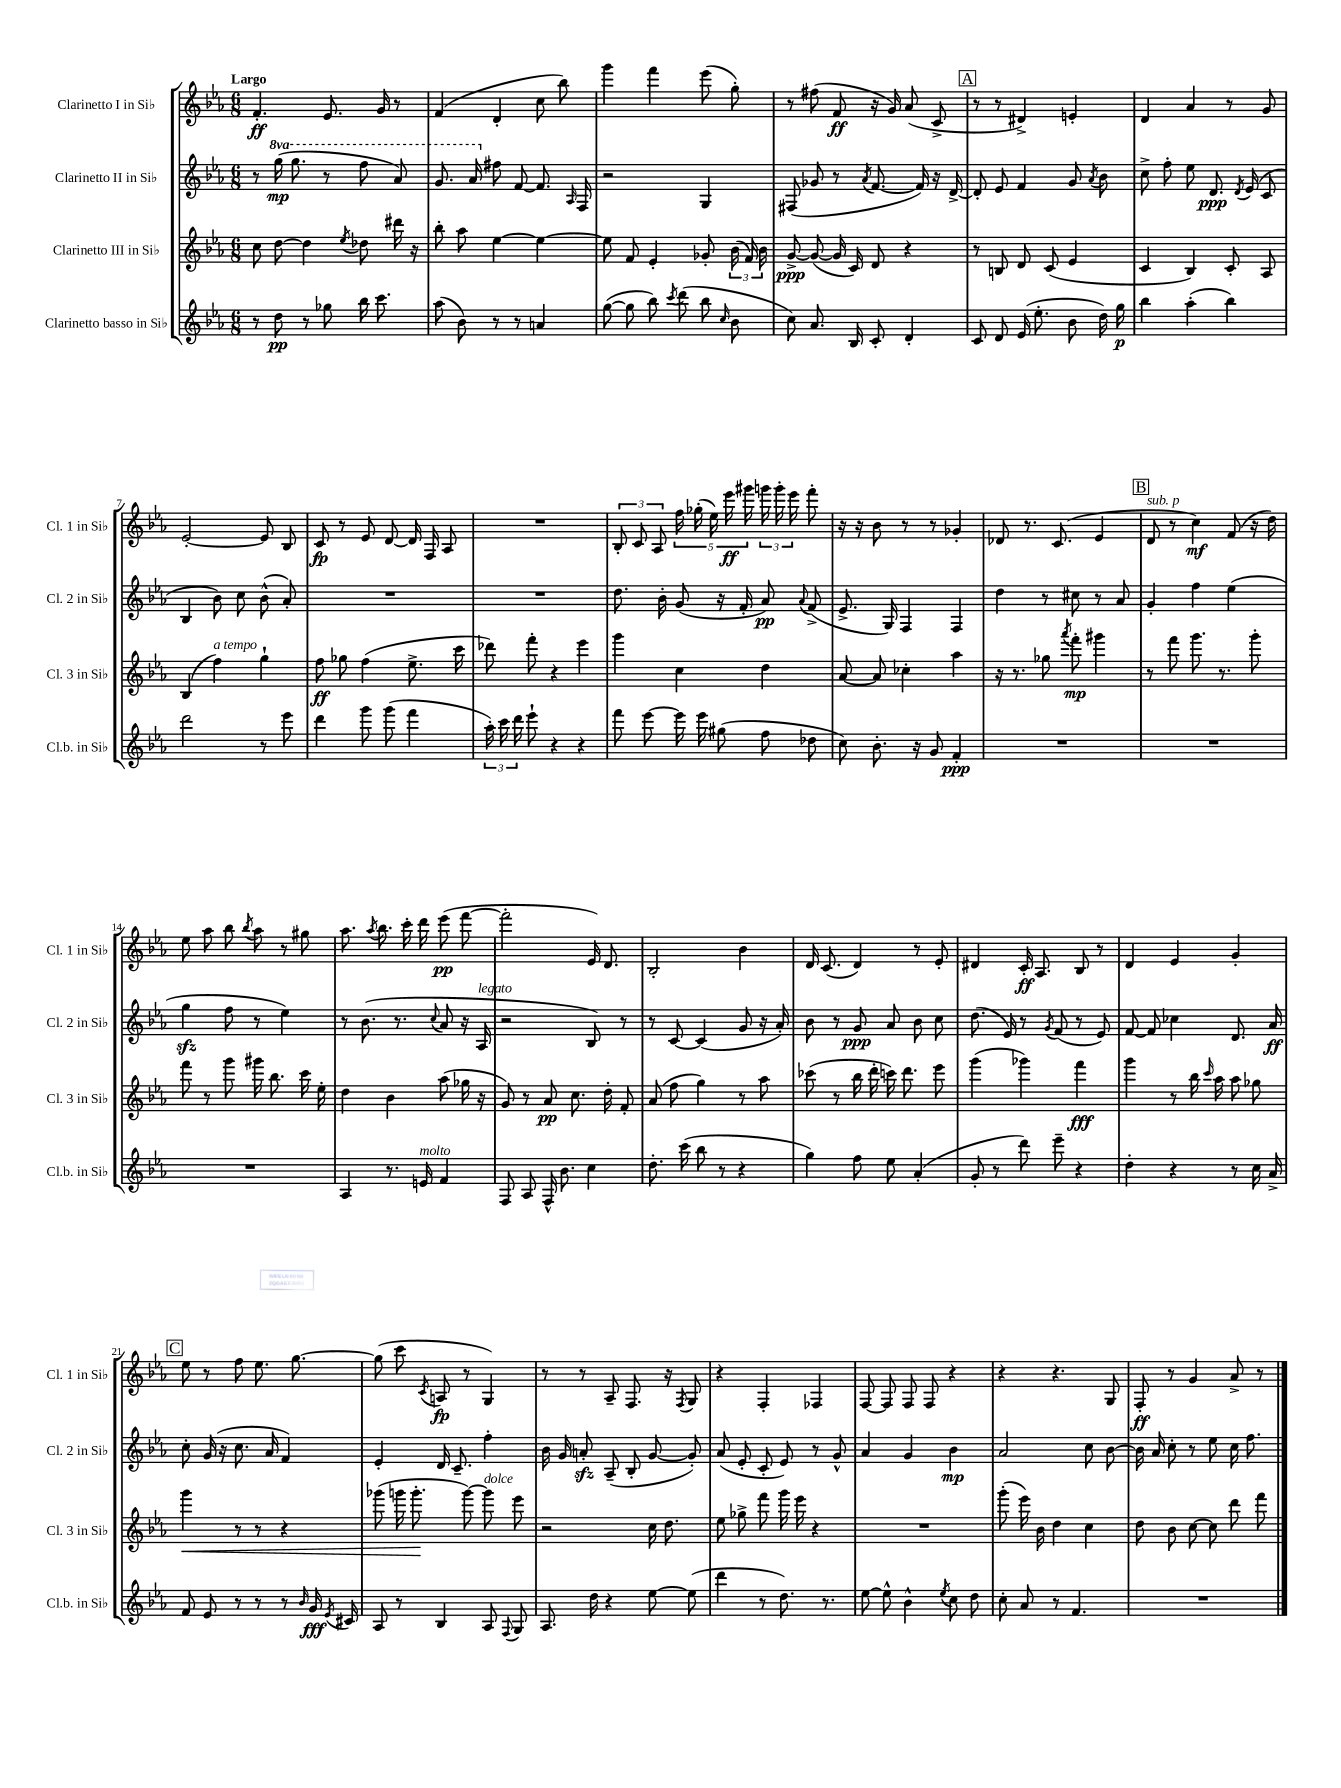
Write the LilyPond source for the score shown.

<<
\new StaffGroup <<
\new Staff = "s0" \with { instrumentName = "Clarinetto I in Sib" shortInstrumentName = "Cl. 1 in Sib" } {
    \clef treble \key ees \major \numericTimeSignature \time 6/8 \tempo "Largo"
    \autoBeamOff f'4.-.\ff ees'8. g'16 r8 |
    f'4( d'4-. c''8 bes''8) |
    g'''4 f'''4 ees'''8( g''8-.) |
    r8 fis''8( f'8\ff r16 g'16) aes'8( c'8-> |
    \mark \markup { \box "A" } r8 r8 dis'4->) e'4-. |
    d'4 aes'4 r8 g'8 |
    ees'2~-. ees'8 bes8 |
    c'8\fp r8 ees'8 d'8~ d'16 f16 aes8 |
    R2. |
    \tuplet 3/2 { bes8-. c'8 aes8 } \tuplet 5/4 { f''16 ges''16-.( ees''16) ees'''16\ff gis'''16 } \tuplet 3/2 { g'''16 g'''16-. ees'''16 } f'''8-. |
    r16 r16 bes'8 r8 r8 ges'4-. |
    des'8 r8. c'8.( ees'4 |
    \mark \markup { \box "B" } d'8^\markup { \italic "sub. p" } r8 c''4\mf) f'8( r16 d''16) |
    ees''8 aes''8 bes''8 \acciaccatura { bes''8 } aes''8 r8 gis''8 |
    aes''8. \acciaccatura { aes''8 } bes''8. c'''16-. d'''16 ees'''8\pp( f'''8~ |
    f'''2-. ees'16) d'8. |
    bes2-. bes'4 |
    d'16 c'8.( d'4) r8 ees'8-. |
    dis'4 c'16-.\ff aes8. bes8 r8 |
    d'4 ees'4 g'4-. |
    \mark \markup { \box "C" } ees''8 r8 f''8 ees''8. g''8.~ |
    g''8( c'''8 \acciaccatura { c'8 } a8\fp r8 g4) |
    r8 r8 aes8-- f8. r16 \acciaccatura { f8 } g8 |
    r4 f4-. fes4 |
    f8~ f8 f8 f8 r4 |
    r4 r4. g8 |
    f8-.\ff r8 g'4 aes'8-> r8 \bar "|." |
}
\new Staff = "s1" \with { instrumentName = "Clarinetto II in Sib" shortInstrumentName = "Cl. 2 in Sib" } {
    \clef treble \key ees \major \numericTimeSignature \time 6/8 \set Staff.ottavationMarkups = #ottavation-simple-ordinals
    \autoBeamOff r8 \ottava #1 g'''16\mp( g'''8. r8 f'''8 aes''8) |
    g''8. aes''16 \ottava #0 fis''8 f'8~ f'8. \grace { aes16 } f16 |
    r2 g4 |
    fis8( ges'8 r8 \acciaccatura { aes'8 } f'8.~ f'16) r16 d'16~-> |
    \mark \markup { \box "A" } d'8-. ees'8 f'4 g'8 \acciaccatura { aes'8 } bes'8 |
    c''8-> f''8-. ees''8 d'8.\ppp \acciaccatura { d'8 } ees'16( c'8 |
    bes4 bes'8) c''8 bes'8-^( aes'8-.) |
    R2. |
    R2. |
    d''8. bes'16-. g'8( r16 f'16-. aes'8\pp) \appoggiatura { aes'8 } f'8->( |
    ees'8.-> g16) f4 f4 |
    d''4 r8 cis''8 r8 aes'8 |
    \mark \markup { \box "B" } g'4-. f''4 ees''4( |
    g''4\sfz f''8 r8 ees''4) |
    r8 bes'8.( r8. \appoggiatura { c''8 } aes'8 r16 aes16^\markup { \italic "legato" } |
    r2 bes8) r8 |
    r8 c'8~ c'4( g'8 r16 aes'16-.) |
    bes'8 r8 g'8\ppp aes'8 bes'8 c''8 |
    d''8.( ees'16) r8 \acciaccatura { g'8 } f'8( r8 ees'8) |
    f'8~ f'8 ces''4 d'8. aes'16\ff |
    \mark \markup { \box "C" } c''8-. g'16( r16 c''8. aes'16 f'4) |
    ees'4-. d'16 c'8.-- f''4-. |
    bes'16 g'16 a'8-.\sfz aes8--( bes8-. g'8~ g'8-.) |
    aes'8( ees'8-. c'8-. ees'8) r8 g'8-^ |
    aes'4 g'4 bes'4\mp |
    aes'2 c''8 bes'8~ |
    bes'16 aes'16 c''8-. r8 ees''8 c''16 f''8. \bar "|." |
}
\new Staff = "s2" \with { instrumentName = "Clarinetto III in Sib" shortInstrumentName = "Cl. 3 in Sib" } {
    \clef treble \key ees \major \numericTimeSignature \time 6/8
    \autoBeamOff c''8 d''8~ d''4 \acciaccatura { ees''8 } des''8 dis'''16 r16 |
    bes''8-. aes''8 ees''4~ ees''4~ |
    ees''8 f'8 ees'4-. ges'8-. \tuplet 3/2 { bes'16( f'16) bes'16 } |
    g'8~->\ppp g'8~( g'16 c'16) d'8 r4 |
    \mark \markup { \box "A" } r8 b8 d'8 c'8( ees'4 |
    c'4 bes4) c'8-. aes8 |
    bes4( f''4^\markup { \italic "a tempo" }) g''4-! |
    f''8\ff ges''8 f''4( ees''8.-> c'''16 |
    des'''8) f'''8-. r4 ees'''4 |
    g'''4 c''4 d''4 |
    aes'8~ aes'8 ces''4-. aes''4 |
    r16 r8. ges''8 \acciaccatura { aes'''8 } f'''8-.\mp gis'''4 |
    \mark \markup { \box "B" } r8 f'''8 g'''8. r8. g'''8-. |
    f'''8 r8 g'''8 gis'''16 bes''8. c'''16 ees''16-. |
    d''4 bes'4 aes''8( ges''16 r16 |
    g'8) r8 aes'8\pp c''8. d''16-. f'8-. |
    aes'8( f''8 g''4) r8 aes''8 |
    ces'''8( r8 bes''16 d'''16-. c'''16) d'''8. ees'''8 |
    g'''4( ges'''4) f'''4\fff |
    g'''4 r8 bes''16 \grace { c'''16 } aes''16 aes''8 ges''8 |
    \mark \markup { \box "C" } g'''4\< r8 r8 r4 |
    ges'''8( g'''16 g'''8.-.\! g'''8~) g'''8^\markup { \italic "dolce" } ees'''8 |
    r2 c''16 d''8. |
    ees''8 ges''8-> f'''8 g'''16 ees'''16 r4 |
    R2. |
    g'''8-.( ees'''16) bes'16 d''4 c''4 |
    d''8 bes'8 c''8~ c''8 d'''8 f'''8 \bar "|." |
}
\new Staff = "s3" \with { instrumentName = "Clarinetto basso in Sib" shortInstrumentName = "Cl.b. in Sib" } {
    \clef treble \key ees \major \numericTimeSignature \time 6/8
    \autoBeamOff r8 d''8\pp r8 ges''8 bes''16 c'''8. |
    aes''8( bes'8) r8 r8 a'4 |
    g''8~( g''8 bes''8) \acciaccatura { c'''8 } d'''8( bes''8 \grace { c''16 } bes'8 |
    c''8) aes'8. bes16 c'8-. d'4-. |
    \mark \markup { \box "A" } c'8 d'8 ees'16( ees''8.-. bes'8 d''16) g''16\p |
    bes''4 aes''4-.( bes''4) |
    d'''2 r8 ees'''8 |
    d'''4 g'''8 g'''8( f'''4 |
    \tuplet 3/2 { aes''16-.) c'''16 d'''16 } ees'''8-! r4 r4 |
    f'''8 ees'''8~ ees'''16 ees'''16 gis''8( f''8 des''8 |
    c''8) bes'8.-. r16 g'8 f'4-.\ppp |
    R2. |
    \mark \markup { \box "B" } R2. |
    R2. |
    aes4 r8. e'16^\markup { \italic "molto" } f'4 |
    f8 aes8 f16-^ bes'8. c''4 |
    d''8.-. c'''16( bes''8 r8 r4 |
    g''4) f''8 ees''8 aes'4-.( |
    g'8-. r8 d'''8) ees'''8-- r4 |
    d''4-. r4 r8 c''16 aes'16-> |
    \mark \markup { \box "C" } f'8 ees'8 r8 r8 r8 \grace { bes'16 } g'16\fff \acciaccatura { ees'8 } cis'16 |
    aes8 r8 bes4 aes8 \appoggiatura { f8 } g8 |
    aes8. d''16 r4 ees''8~ ees''8( |
    d'''4 r8 d''8.) r8. |
    ees''8~ ees''8-^ bes'4-^ \acciaccatura { ees''8 } c''8 d''8 |
    c''8-. aes'8 r8 f'4. |
    R2. \bar "|." |
}
>>
>>
